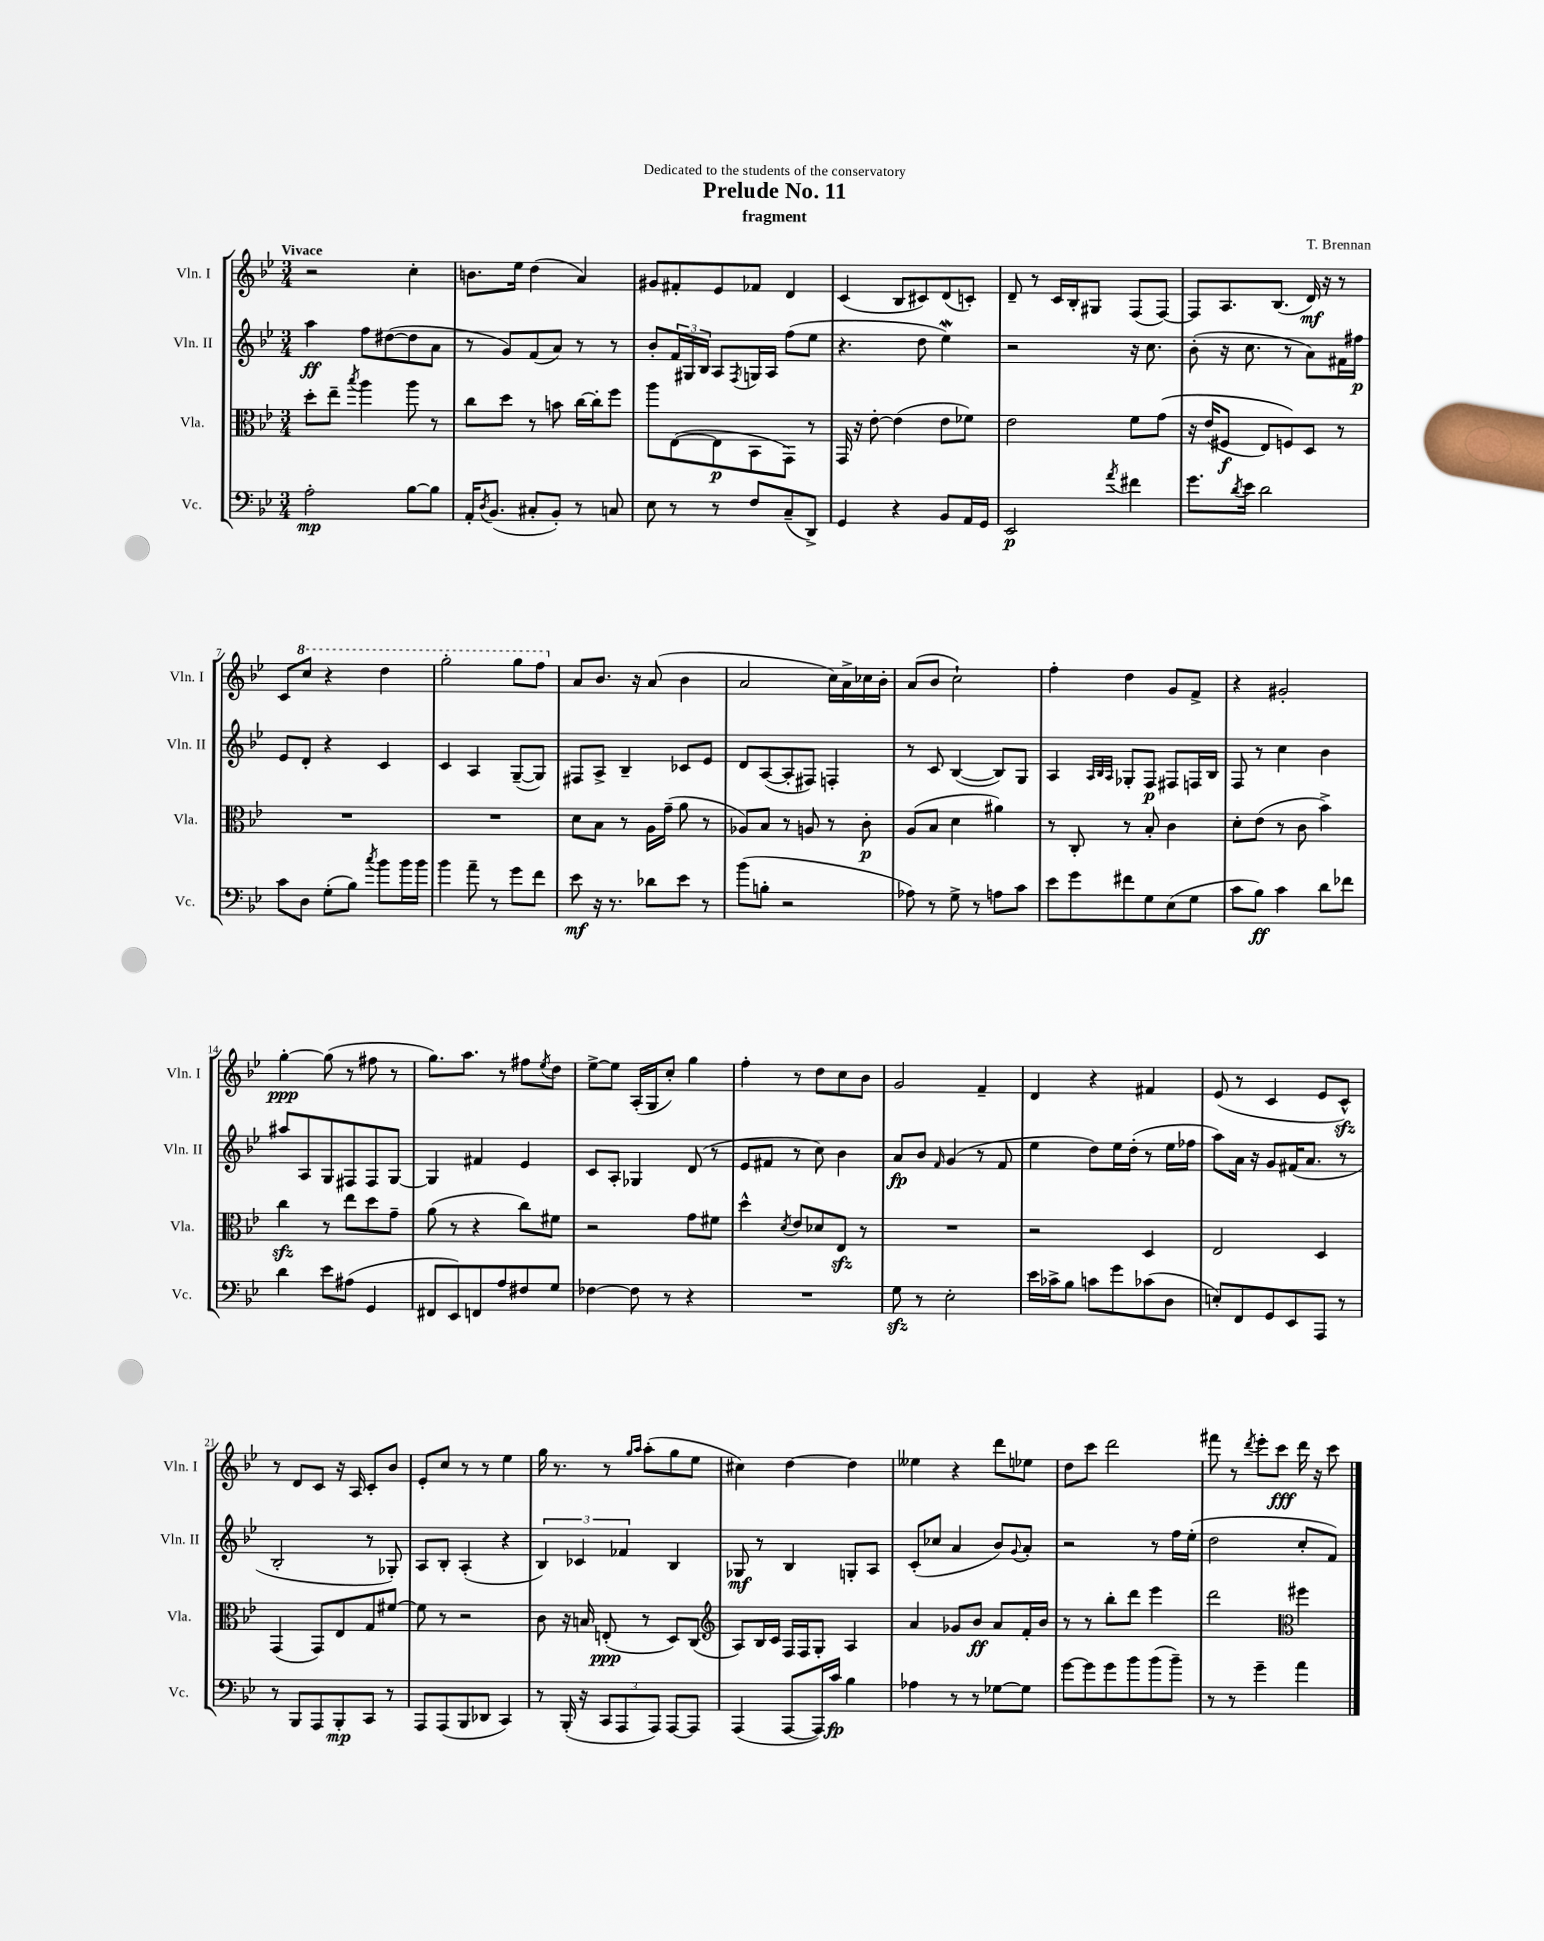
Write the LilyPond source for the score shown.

\header { title = "Prelude No. 11" composer = "T. Brennan" subtitle = "fragment" dedication = "Dedicated to the students of the conservatory" }
<<
\new StaffGroup <<
\new Staff = "s0" \with { instrumentName = "Vln. I" shortInstrumentName = "Vln. I" } {
    \clef treble \key bes \major \numericTimeSignature \time 3/4 \tempo "Vivace"
    r2 c''4-. |
    b'8. ees''16 d''4( a'4) |
    gis'8 fis'8-. ees'8 fes'8 d'4 |
    c'4( bes8 cis'8) d'8( c'8-.) |
    d'8-- r8 c'16 bes16-. gis8 f8( f8~) |
    f8 a8. bes8.( d'16\mf) r16 r8 |
    c'8 \ottava #1 c'''8 r4 d'''4 |
    g'''2-. g'''8 f'''8 \ottava #0 |
    a'8 bes'8. r16 a'8( bes'4 |
    a'2 c''16) a'16-> ces''16 bes'16-. |
    a'8( bes'8 c''2-!) |
    f''4-. d''4 g'8 f'8-> |
    r4 gis'2-. |
    g''4~-.\ppp g''8( r8 fis''8 r8 |
    g''8.) a''8. r8 fis''8 \acciaccatura { ees''8 } d''8 |
    ees''8~-> ees''8 a16-.( g16 c''8-.) g''4 |
    f''4-. r8 d''8 c''8 bes'8 |
    g'2 f'4-- |
    d'4 r4 fis'4 |
    ees'8( r8 c'4 ees'8 c'8-^\sfz) |
    r8 d'8 c'8 r16 a16 c'8-. bes'8 |
    ees'8-. c''8 r8 r8 ees''4 |
    g''16 r8. r8 \grace { g''16 a''16 } a''8-.( g''8 ees''8 |
    cis''4) d''4~ d''4 |
    eeses''4 r4 d'''8 ees''8 |
    d''8 c'''8 d'''2 |
    fis'''8 r8 \acciaccatura { d'''8 } ees'''8-. c'''8\fff d'''16 r16 c'''8 \bar "|." |
}
\new Staff = "s1" \with { instrumentName = "Vln. II" shortInstrumentName = "Vln. II" } {
    \clef treble \key bes \major \numericTimeSignature \time 3/4
    a''4\ff f''8 dis''8~( dis''8 a'8 |
    r8 g'8) f'8( a'8) r8 r8 |
    bes'8-. \tuplet 3/2 { f'16 gis16 bes16 } a8 \acciaccatura { f8 } g16 a16 f''8( ees''8 |
    r4. d''8 ees''4\mordent) |
    r2 r16 c''8. |
    bes'8-.( r16 c''8. r8 a'8) fis'16 fis''16\p |
    ees'8 d'8-. r4 c'4 |
    c'4 a4 g8~--( g8) |
    fis8 a8-> bes4-- ces'8 ees'8 |
    d'8 a8~( a8-. fis8) f4-. |
    r8 c'8 bes4~( bes8) g8 |
    a4 \grace { a32 bes32 a32 } ges8-. f8\p fis8 f16 bes16 |
    f8 r8 c''4 bes'4 |
    ais''8 a8 g8 fis8 fis8 g8~ |
    g4 fis'4 ees'4 |
    c'8 a8-. ges4 d'8( r8 |
    ees'8 fis'8 r8 c''8) bes'4 |
    a'8\fp bes'8 \grace { f'16 } g'4( r8 f'8 |
    ees''4 d''8) ees''16 d''16-.( r8 ees''16 fes''16 |
    a''8) a'16 r16 g'8 fis'16( a'8. r8 |
    bes2-. r8 ges8-.) |
    a8 bes8-. a4-.( r4 |
    \tuplet 3/2 { bes4) ces'4 fes'4 } bes4 |
    ges8\mf r8 bes4 g8-. a8 |
    c'8-.( ces''8 a'4 bes'8) \appoggiatura { g'8 } a'8-. |
    r2 r8 f''16 ees''16-.( |
    d''2 c''8-. f'8) \bar "|." |
}
\new Staff = "s2" \with { instrumentName = "Vla." shortInstrumentName = "Vla." } {
    \clef alto \key bes \major \numericTimeSignature \time 3/4
    d''8-. ees''8-- \acciaccatura { bes''8 } a''4 a''8 r8 |
    c''8 d''8 r8 b'8 c''16~ c''16-. f''8 |
    a''8 ees8~( ees8\p bes,8 g,8) r8 |
    g,16 r16 ees'8~-. ees'4( ees'8 fes'8) |
    ees'2 f'8 g'8\( |
    r16 ees'16( fis8\f ees8) f8\) d8 r8 |
    R2. |
    R2. |
    d'8 bes8 r8 a16 g'16--( a'8 r8 |
    aes8) bes8 r8 a8 r8 c'8-.\p |
    a8( bes8 d'4 ais'4) |
    r8 c8-. r8 bes8-. c'4 |
    d'8-. ees'8( r8 c'8 bes'4->) |
    c''4\sfz r8 ees''8 d''8 g'8-- |
    a'8( r8 r4 c''8) fis'8 |
    r2 g'8 fis'8 |
    d''4-^ \acciaccatura { d'8 } ees'8 des'8 ees8\sfz r8 |
    R2. |
    r2 d4 |
    ees2 d4 |
    g,4( g,8) ees8 g8 fis'8~ |
    fis'8 r8 r2 |
    c'8 r16 b16 e8-.\ppp( r8 d8) c8( |
    \clef treble a8) bes16 c'16 f16 f16 g8-. a4 |
    a'4 ges'8 bes'8\ff a'8 f'16-. bes'16 |
    r8 r8 bes''8-. d'''8 ees'''4 |
    d'''2 \clef alto fis''4 \bar "|." |
}
\new Staff = "s3" \with { instrumentName = "Vc." shortInstrumentName = "Vc." } {
    \clef bass \key bes \major \numericTimeSignature \time 3/4
    a2-.\mp bes8~ bes8 |
    a,16-. \acciaccatura { d8 } bes,8.( cis8-. bes,8-.) r8 c8 |
    ees8 r8 r8 f8 c8--( d,8->) |
    g,4 r4 bes,8 a,16 g,16 |
    ees,2\p \acciaccatura { a'8 } fis'4 |
    g'8. \acciaccatura { d'8 } ees'16 d'2 |
    c'8 d8 g8-.( bes8) \acciaccatura { c''8 } bes'8 bes'16 bes'16 |
    bes'4 a'8-- r8 g'8 f'8 |
    ees'8\mf r16 r8. des'8 ees'8 r8 |
    bes'8( b8-. r2 |
    aes8) r8 g8-> r8 a8 c'8 |
    ees'8 g'8 fis'8 g8 ees8( g8 |
    c'8 bes8\ff) c'4 d'8 fes'8 |
    d'4 ees'8 ais8( g,4 |
    fis,8 ees,8) f,8 a8 fis8 g8 |
    fes4~ fes8 r8 r4 |
    R2. |
    g8\sfz r8 ees2-. |
    ees'16 ces'16-> bes8 c'8 g'8 ces'8( d8 |
    e8-.) f,8 g,8 ees,8 a,,8 r8 |
    r8 bes,,8 a,,8 bes,,8-.\mp c,8 r8 |
    a,,8 a,,8( bes,,8 des,8 c,4) |
    r8 bes,,16-.( r16 \tuplet 3/2 { c,8 a,,8 a,,8) } a,,8~ a,,8 |
    a,,4( a,,8~ a,,16) c'16\fp bes4 |
    aes4 r8 r8 ges8~ ges8 |
    g'8~ g'8 g'8 bes'8 bes'8( bes'8--) |
    r8 r8 g'4-- a'4 \bar "|." |
}
>>
>>
